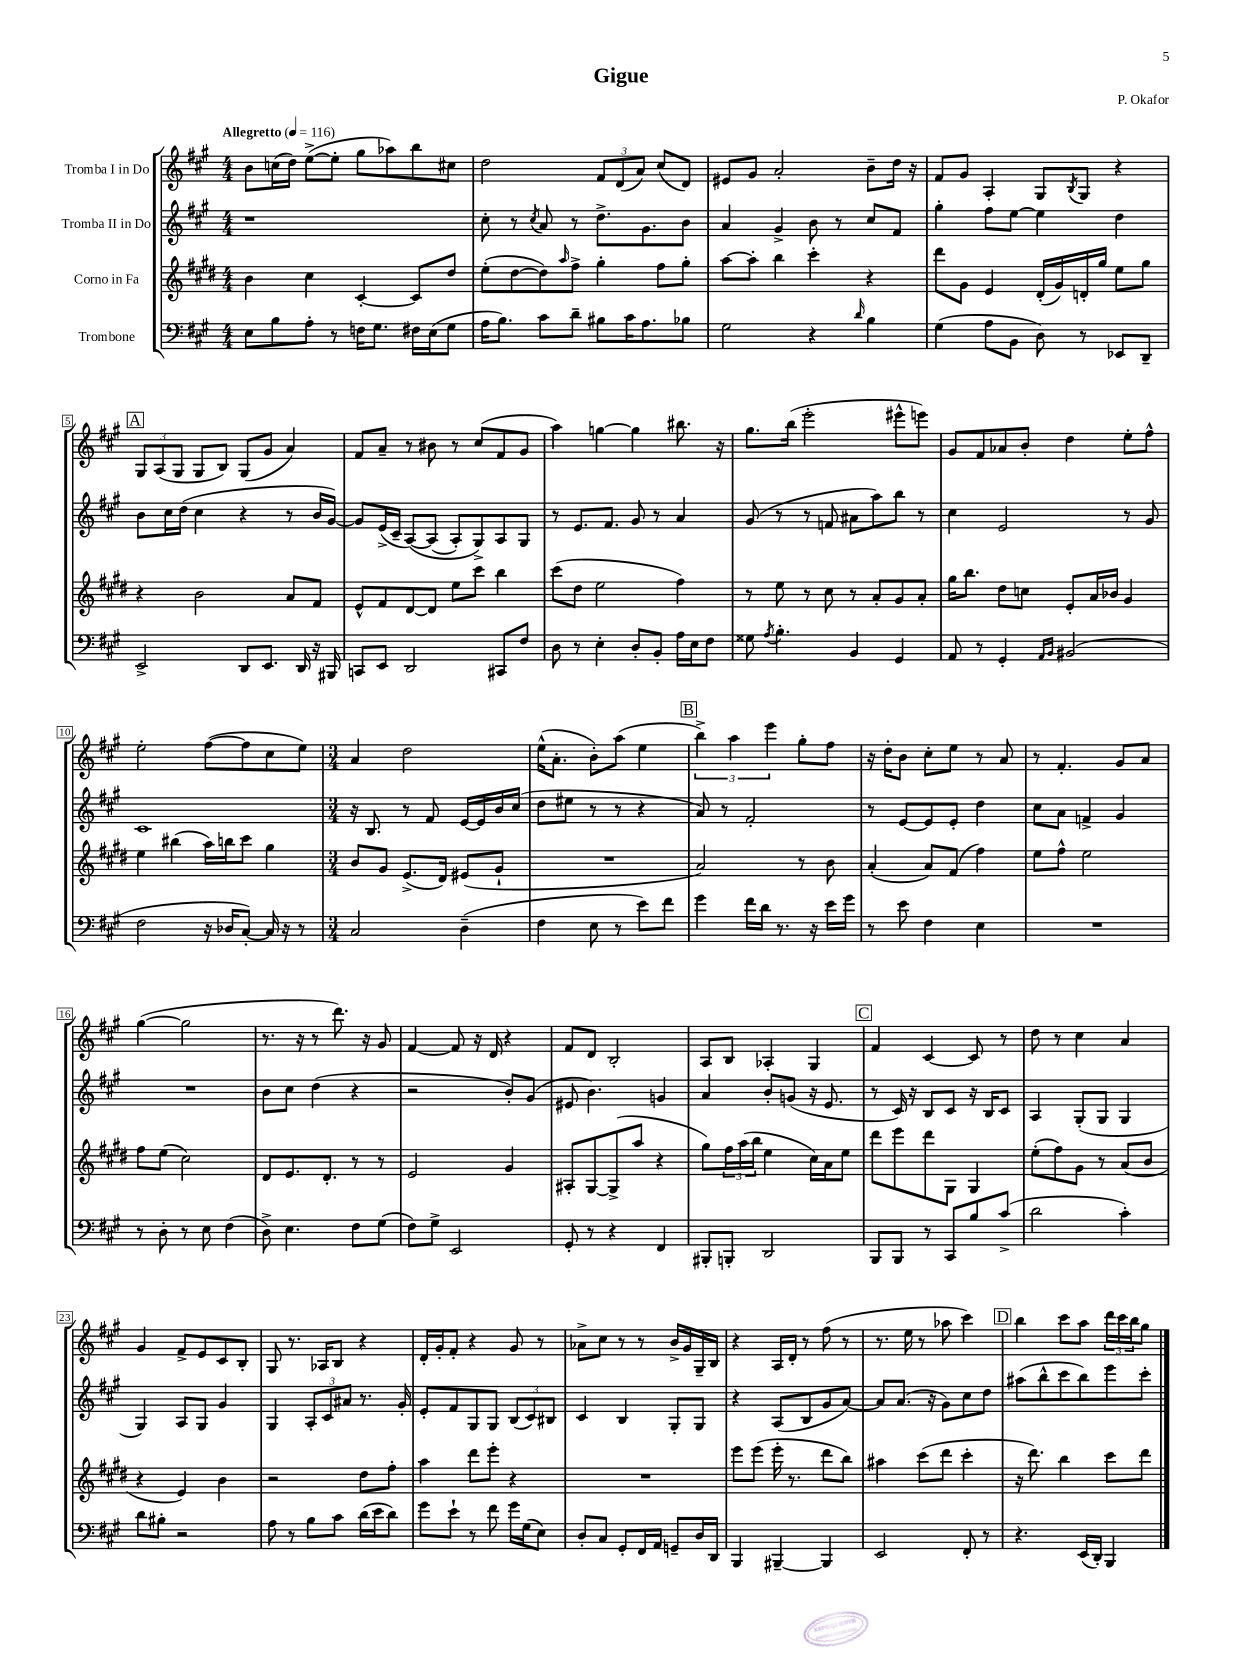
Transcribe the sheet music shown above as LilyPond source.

\header { title = "Gigue" composer = "P. Okafor" }
<<
\new StaffGroup <<
\new Staff = "s0" \with { instrumentName = "Tromba I in Do" } {
    \clef treble \key a \major \numericTimeSignature \time 4/4 \tempo "Allegretto" 4 = 116
    b'8 c''16( d''16) e''8~->( e''8-. gis''8 aes''8) b''8 cis''8 |
    d''2 \tuplet 3/2 { fis'8 d'8( a'8) } cis''8( d'8) |
    eis'8 gis'8 a'2-. b'8-- d''16 r16 |
    fis'8 gis'8 a4-. gis8 \acciaccatura { b8 } gis8 r4 |
    \mark \markup { \box "A" } \tuplet 3/2 { gis8 a8( gis8 } gis8 b8) gis8( gis'8 a'4) |
    fis'8 a'8-- r8 bis'8 r8 cis''8( fis'8 gis'8 |
    a''4) g''4~ g''4 bis''8. r16 |
    gis''8. b''16( e'''2-. eis'''8-^ e'''8) |
    gis'8 fis'8 aes'8 b'8-. d''4 e''8-. fis''8-^ |
    e''2-. fis''8~( fis''8 cis''8 e''8) |
    \numericTimeSignature \time 3/4 a'4 d''2 |
    e''16-^( a'8.-. b'8-.) a''8( e''4 |
    \mark \markup { \box "B" } \tuplet 3/2 { b''4->) a''4 e'''4 } gis''8-. fis''8 |
    r16 d''16-. b'8 cis''8-. e''8 r8 a'8 |
    r8 fis'4.-. gis'8 a'8 |
    gis''4~( gis''2 |
    r8. r16 r8 d'''8.) r16 gis'8 |
    fis'4~ fis'8 r16 d'16 r4 |
    fis'8 d'8 b2-. |
    a8 b8 aes4-. gis4 |
    \mark \markup { \box "C" } fis'4 cis'4~ cis'8 r8 |
    d''8 r8 cis''4 a'4 |
    gis'4 fis'8-> e'8 cis'8 b8-. |
    gis8 r8. aes16 b8 r4 |
    d'16-. gis'16-. fis'8-. r4 gis'8 r8 |
    aes'8-> cis''8 r8 r8 b'16-> gis'16 gis16-- b16 |
    r4 a16 d'16-. r8 fis''8( r8 |
    r8. e''16 r8 aes''8 cis'''4) |
    \mark \markup { \box "D" } b''4 cis'''8 a''8 \tuplet 3/2 { d'''16 cis'''16 b''16 } gis''8 \bar "|." |
}
\new Staff = "s1" \with { instrumentName = "Tromba II in Do" } {
    \clef treble \key a \major \numericTimeSignature \time 4/4
    r1 |
    cis''8-. r8 \acciaccatura { cis''8 } a'8 r8 d''8.-> gis'8. b'8 |
    a'4 gis'4-> b'8 r8 cis''8 fis'8 |
    gis''4-. fis''8 e''8~ e''4 d''4 |
    \mark \markup { \box "A" } b'8 cis''16 d''16( cis''4 r4 r8 b'16 gis'16~) |
    gis'8 e'16->( cis'16-- a8~)\( a8( a8-.) gis8->\) a8 gis8 |
    r8 e'8. fis'8. gis'8 r8 a'4 |
    gis'8( r8 r8 f'8 ais'8 a''8) b''8 r8 |
    cis''4 e'2 r8 gis'8 |
    cis'1 |
    \numericTimeSignature \time 3/4 r16 b8. r8 fis'8 e'16~ e'16 b'16 cis''16( |
    d''8 eis''8 r8 r8 r4 |
    \mark \markup { \box "B" } a'8) r8 fis'2-. |
    r8 e'8~ e'8 e'8-. d''4 |
    cis''8 a'8 f'4-> gis'4 |
    R2. |
    b'8 cis''8 d''4( r4 |
    r2 b'8-.) gis'8( |
    eis'8 b'4.) g'4 |
    a'4 b'8-. g'8( r16 e'8. |
    \mark \markup { \box "C" } r8 cis'16) r16 b8 cis'8 r16 b16 cis'8 |
    a4 gis8-.( gis8 gis4 |
    gis4) a8 gis8 gis'4 |
    gis4 \tuplet 3/2 { a8-. cis'8 ais'8 } r8. gis'16-. |
    e'8-. fis'8 gis8 gis8 \tuplet 3/2 { b8( cis'8) bis8 } |
    cis'4 b4 gis8-. gis8 |
    r4 a8( b8 gis'8 a'8~) |
    a'8 a'8.( r16 gis'8) cis''8 d''8 |
    \mark \markup { \box "D" } ais''8( b''8-^ cis'''8 b''8) e'''8 cis'''8-. \bar "|." |
}
\new Staff = "s2" \with { instrumentName = "Corno in Fa" } {
    \clef treble \key e \major \numericTimeSignature \time 4/4
    b'4 cis''4 cis'4~-. cis'8 dis''8 |
    e''8-.( dis''8~ dis''8) \grace { a''16 } fis''8-> gis''4-. fis''8 gis''8-. |
    a''8~ a''8-. b''4 cis'''4-. r4 |
    dis'''8 gis'8 e'4 dis'16-.( gis'16) d'16-. gis''16 e''8 gis''8 |
    \mark \markup { \box "A" } r4 b'2 a'8 fis'8 |
    e'8-^ fis'8 dis'8~ dis'8 e''8 cis'''8 b''4 |
    cis'''8( dis''8 e''2 fis''4) |
    r8 e''8 r8 cis''8 r8 a'8-. gis'8 a'8-. |
    gis''16 b''8. dis''8 c''8 e'8-. a'16 bes'16 gis'4 |
    e''4 bis''4( a''16) b''16 cis'''8 gis''4 |
    \numericTimeSignature \time 3/4 b'8 gis'8 e'8.->( dis'16) eis'8( gis'8-! |
    R2. |
    \mark \markup { \box "B" } a'2) r8 b'8 |
    a'4-.( a'8) fis'8( fis''4) |
    e''8 fis''8-^ e''2 |
    fis''8 e''8( cis''2) |
    dis'8 e'8. dis'8.-. r8 r8 |
    e'2 gis'4 |
    ais8-. gis8~ gis8->( a''8 r4 |
    gis''8) \tuplet 3/2 { fis''16 a''16( b''16 } e''4 cis''16) a'16 e''8 |
    \mark \markup { \box "C" } dis'''8 e'''8 dis'''8 gis8 gis4 |
    e''8-.( fis''8) gis'8 r8 a'8( b'8 |
    r4 e'4) b'4 |
    r2 dis''8 fis''8-. |
    a''4 dis'''8 e'''8-. r4 |
    R2. |
    e'''8 e'''8( e'''16-. r8. dis'''8 b''8) |
    ais''4 cis'''8( dis'''8 cis'''4-. |
    \mark \markup { \box "D" } r16 dis'''8.) b''4 cis'''8 dis'''8 \bar "|." |
}
\new Staff = "s3" \with { instrumentName = "Trombone" } {
    \clef bass \key a \major \numericTimeSignature \time 4/4
    e8 b8 a8-. r8 f16 gis8. fis16 e16( gis8 |
    a16 b8.) cis'8 d'8-- bis8 cis'16 a8. bes8 |
    gis2 r4 \grace { d'16 } b4 |
    gis4( a8 b,8 d8) r8 ees,8 d,8-- |
    \mark \markup { \box "A" } e,2-> d,8 e,8. d,16 r16 bis,,16 |
    c,8 e,8 d,2 cis,8 fis8 |
    d8 r8 e4-. d8-. b,8-. a16 e16 fis8 |
    gisis8 \acciaccatura { a8 } b4.-. b,4 gis,4 |
    a,8 r8 gis,4-. \grace { a,16 b,16 } bis,2( |
    fis2 r16 des16 cis8~-.) cis16 r16 r8 |
    \numericTimeSignature \time 3/4 cis2 d4--( |
    fis4 e8 r8 e'8) fis'8 |
    \mark \markup { \box "B" } gis'4 fis'16 d'16 r8. r16 e'16 gis'16 |
    r8 e'8 fis4 e4 |
    R2. |
    r8 d8-. r8 e8 fis4( |
    d8->) e4. fis8 gis8( |
    fis8) gis8-> e,2 |
    gis,8-. r8 r4 fis,4 |
    bis,,8-. b,,8-. d,2 |
    \mark \markup { \box "C" } b,,8 b,,8 r8 cis,8 b8 cis'8->( |
    d'2 cis'4-.) |
    d'8 bis8-. r2 |
    a8 r8 b8 cis'8 d'16( e'16 d'8) |
    gis'8 e'8-! r8 fis'8 gis'16 gis16( e8) |
    d8-. cis8 gis,8-. fis,16 a,16 g,8-- d16 d,16 |
    b,,4 bis,,4~-- bis,,4 |
    e,2 fis,8-. r8 |
    \mark \markup { \box "D" } r4. e,16( d,16-.) b,,4 \bar "|." |
}
>>
>>
\layout { \context { \Score \override BarNumber.stencil = #(make-stencil-boxer 0.1 0.3 ly:text-interface::print) } }
